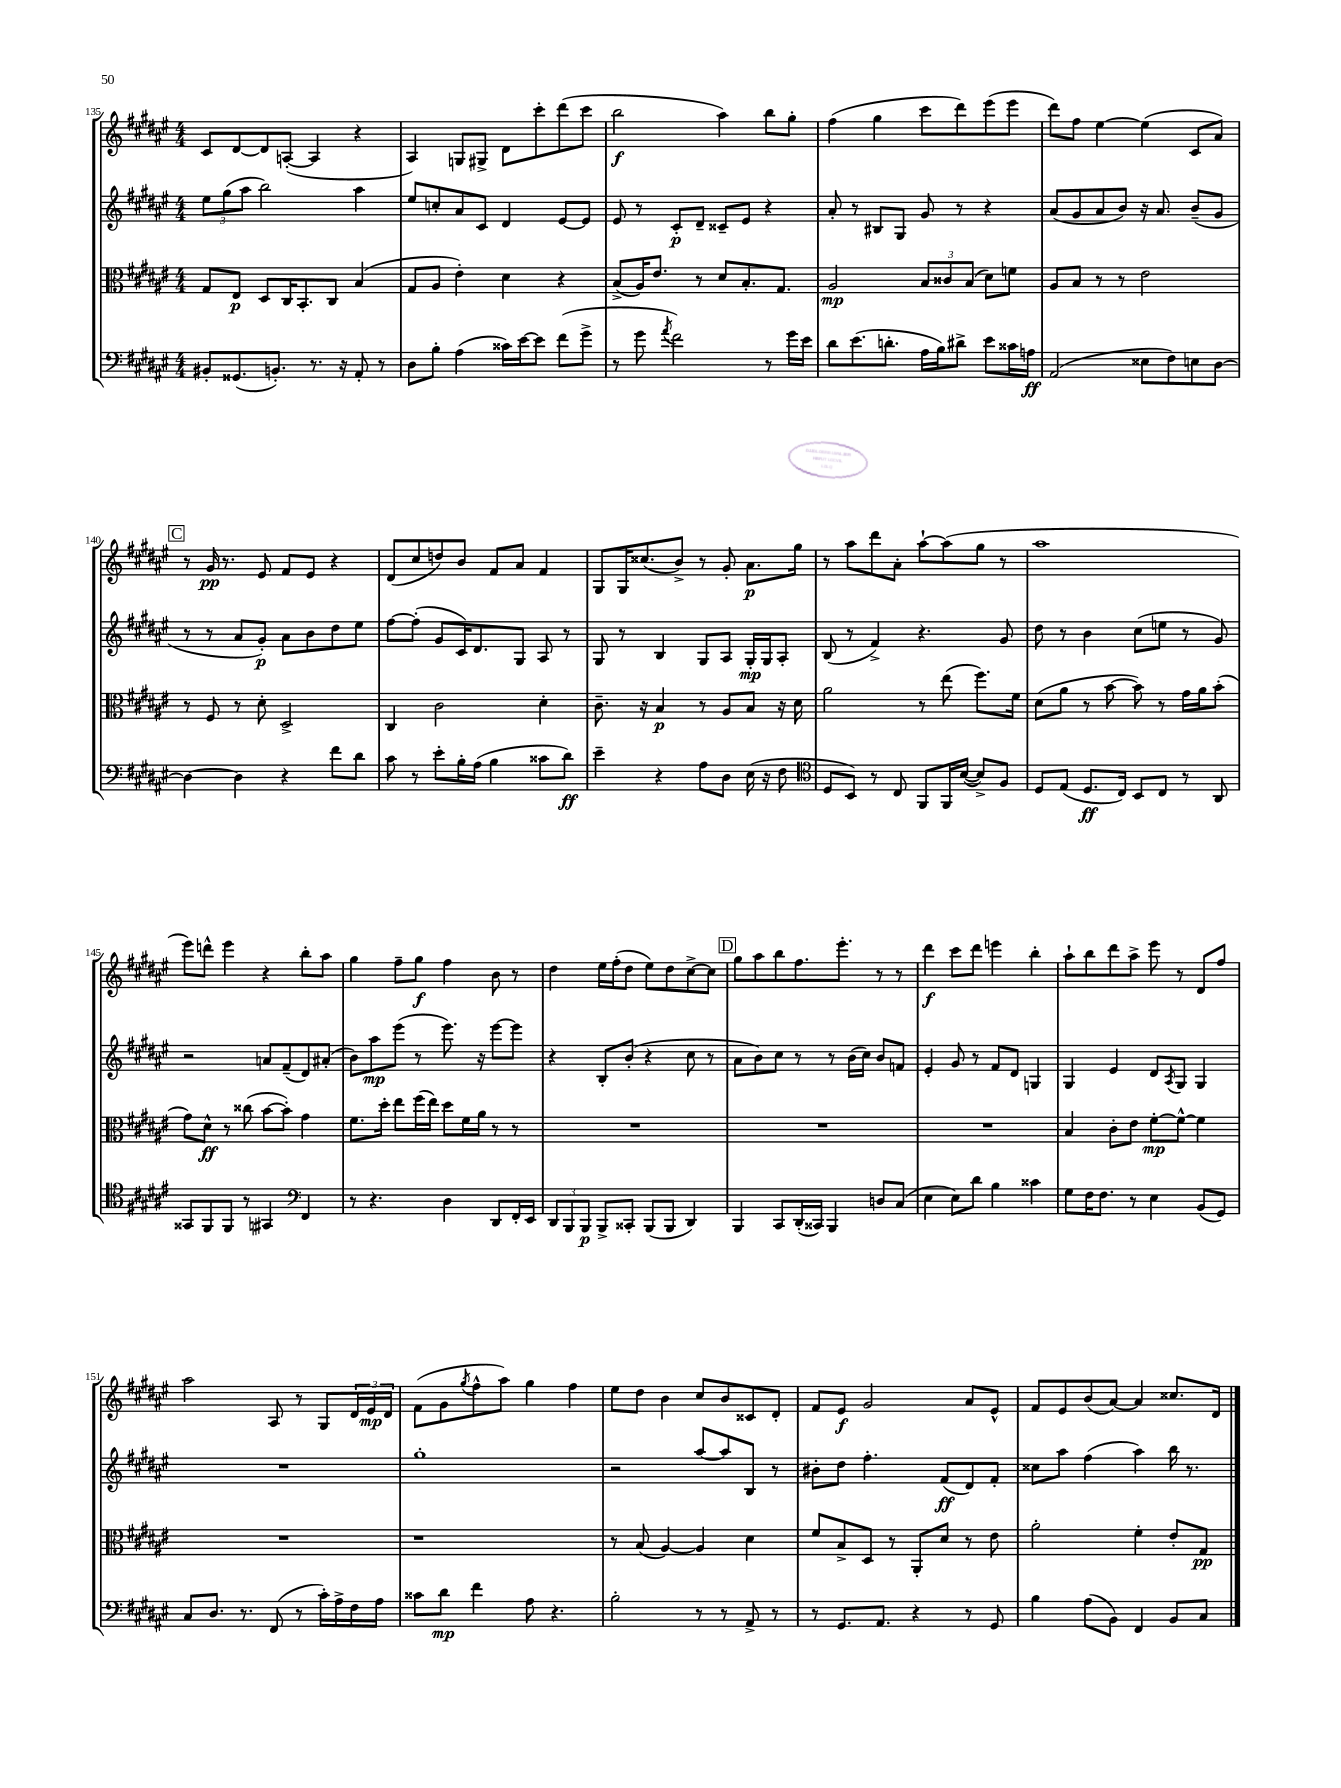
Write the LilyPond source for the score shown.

<<
\new StaffGroup <<
\new Staff = "s0" {
    \clef treble \key fis \major \numericTimeSignature \time 4/4
    cis'8 dis'8~ dis'8 a8~-.( a4 r4 |
    ais4) g8 gis8-> dis'8 cis'''8-. dis'''8( cis'''8 |
    b''2\f ais''4) b''8 gis''8-. |
    fis''4( gis''4 cis'''8 dis'''8) eis'''8( eis'''8 |
    dis'''8) fis''8 eis''4~ eis''4( cis'8 ais'8) |
    \mark \markup { \box "C" } r8 gis'16\pp r8. eis'8 fis'8 eis'8 r4 |
    dis'8( cis''8 d''8) b'8 fis'8 ais'8 fis'4 |
    gis8 gis16 cisis''8.( b'8->) r8 gis'8-. ais'8.\p gis''16 |
    r8 ais''8 dis'''8 ais'8-. ais''8~-! ais''8( gis''8 r8 |
    ais''1 |
    eis'''8) d'''8-^ eis'''4 r4 b''8-. ais''8 |
    gis''4 fis''8-- gis''8\f fis''4 b'8 r8 |
    dis''4 eis''16 fis''16-.( dis''8 eis''8) dis''8 cis''8~-> cis''8 |
    \mark \markup { \box "D" } gis''8 ais''8 b''8 fis''8. eis'''8.-. r8 r8 |
    dis'''4\f cis'''8 dis'''8 e'''4 b''4-. |
    ais''8-! b''8 dis'''8 ais''8-> eis'''8 r8 dis'8 fis''8 |
    ais''2 ais8 r8 gis8 \tuplet 3/2 { dis'16 eis'16\mp dis'16 } |
    fis'8( gis'8 \acciaccatura { gis''8 } fis''8-^ ais''8) gis''4 fis''4 |
    eis''8 dis''8 b'4 cis''8 b'8 cisis'8 dis'8-. |
    fis'8 eis'8\f gis'2 ais'8 eis'8-^ |
    fis'8 eis'8 b'8( ais'8~) ais'4 cisis''8. dis'16 \bar "|." |
}
\new Staff = "s1" {
    \clef treble \key fis \major \numericTimeSignature \time 4/4
    \tuplet 3/2 { eis''8 gis''8( ais''8 } b''2) ais''4 |
    eis''8 c''8-. ais'8 cis'8 dis'4 eis'8~ eis'8 |
    eis'8 r8 cis'8-.\p dis'8-- cisis'8-- eis'8 r4 |
    ais'8-. r8 bis8 gis8 gis'8 r8 r4 |
    ais'8( gis'8 ais'8 b'8) r16 ais'8. b'8--( gis'8 |
    \mark \markup { \box "C" } r8 r8 ais'8 gis'8-.\p) ais'8 b'8 dis''8 eis''8 |
    fis''8~ fis''8-.( gis'8 cis'16) dis'8. gis8 ais8 r8 |
    gis8 r8 b4 gis8 ais8 gis16-.\mp gis16 ais8-. |
    b8( r8 fis'4->) r4. gis'8 |
    dis''8 r8 b'4 cis''8( e''8 r8 gis'8) |
    r2 a'8 fis'8--( dis'8) ais'8-.( |
    b'8) ais''8\mp eis'''8( r8 eis'''8.) r16 eis'''8~ eis'''8 |
    r4 b8-. b'8-.( r4 cis''8 r8 |
    \mark \markup { \box "D" } ais'8 b'8) cis''8 r8 r8 b'16( cis''16) b'8 f'8 |
    eis'4-. gis'8 r8 fis'8 dis'8 g4 |
    gis4 eis'4 dis'8 \acciaccatura { ais8 } gis8 gis4 |
    R1 |
    gis''1-. |
    r2 ais''8~ ais''8 b8 r8 |
    bis'8-. dis''8 fis''4.-. fis'8\ff( dis'8) fis'8-. |
    cisis''8 ais''8 fis''4( ais''4) b''16 r8. \bar "|." |
}
\new Staff = "s2" {
    \clef alto \key fis \major \numericTimeSignature \time 4/4
    gis8 eis8\p dis8 cis16 b,8.-. cis8 b4( |
    gis8 ais8 eis'4-.) dis'4 r4 |
    b8->( ais16) eis'8. r8 dis'8 b8.-. gis8. |
    ais2\mp \tuplet 3/2 { b8 cisis'8 b8( } dis'8) f'8 |
    ais8 b8 r8 r8 eis'2 |
    \mark \markup { \box "C" } r8 fis8 r8 dis'8-. dis2-> |
    cis4 cis'2 dis'4-. |
    cis'8.-- r16 b4\p r8 ais8 b8 r16 dis'16 |
    ais'2 r8 eis''8( fis''8.) fis'16 |
    dis'8( ais'8 r8 b'8~ b'8) r8 gis'16 ais'16 b'8-.( |
    gis'8) dis'8-^\ff r8 cisis''8( b'8~ b'8-.) gis'4 |
    fis'8. dis''16-. eis''8 fis''16( eis''16) dis''8 fis'16 ais'16 r8 r8 |
    R1 |
    \mark \markup { \box "D" } R1 |
    R1 |
    b4 cis'8-. eis'8 fis'8~-.\mp fis'8~-^ fis'4 |
    R1 |
    r1 |
    r8 b8( ais4~) ais4 dis'4 |
    fis'8 b8-> dis8 r8 ais,8-. dis'8 r8 eis'8 |
    ais'2-. fis'4-. eis'8-. gis8\pp \bar "|." |
}
\new Staff = "s3" {
    \clef bass \key fis \major \numericTimeSignature \time 4/4
    bis,8-. gisis,8.( b,8.-.) r8. r16 ais,8-. r8 |
    dis8 b8-. ais4( cisis'16) eis'16~ eis'8 fis'8( gis'8-> |
    r8 gis'8 \acciaccatura { ais'8 } fis'2) r8 gis'16 eis'16 |
    dis'8 eis'8.( d'8.-. ais16 b16) dis'8-> eis'8 cisis'16 a16\ff |
    ais,2( eisis8 fis8) e8 dis8~ |
    \mark \markup { \box "C" } dis4~ dis4 r4 fis'8 dis'8 |
    cis'8 r8 eis'8-. b16-. ais16( b4 cisis'8 dis'8\ff) |
    eis'4-- r4 ais8 dis8 eis16( r16 fis8 |
    \clef tenor dis8 b,8) r8 cis8 fis,8 fis,16 b16~( b8->) fis8 |
    dis8 eis8( dis8.\ff cis16) b,8 cis8 r8 ais,8 |
    gisis,8 fis,8 fis,8 r8 gis,4 \clef bass fis,4 |
    r8 r4. dis4 dis,8 fis,16-. eis,16 |
    \tuplet 3/2 { dis,8 b,,8 b,,8\p } b,,8-> cisis,8-. b,,8( b,,8 dis,4) |
    \mark \markup { \box "D" } b,,4 cis,8 dis,16-.( cisis,16) b,,4 d8 cis8( |
    eis4 eis8) dis'8 b4 cisis'4 |
    gis8 fis16 fis8. r8 eis4 b,8( gis,8) |
    cis8 dis8. r8. fis,8( r8 cis'16-.) ais16-> fis16 ais16 |
    cisis'8 dis'8\mp fis'4 ais8 r4. |
    b2-. r8 r8 ais,8-> r8 |
    r8 gis,8. ais,8. r4 r8 gis,8 |
    b4 ais8( b,8) fis,4 b,8 cis8 \bar "|." |
}
>>
>>
\layout { \context { \Score currentBarNumber = #135 } }
